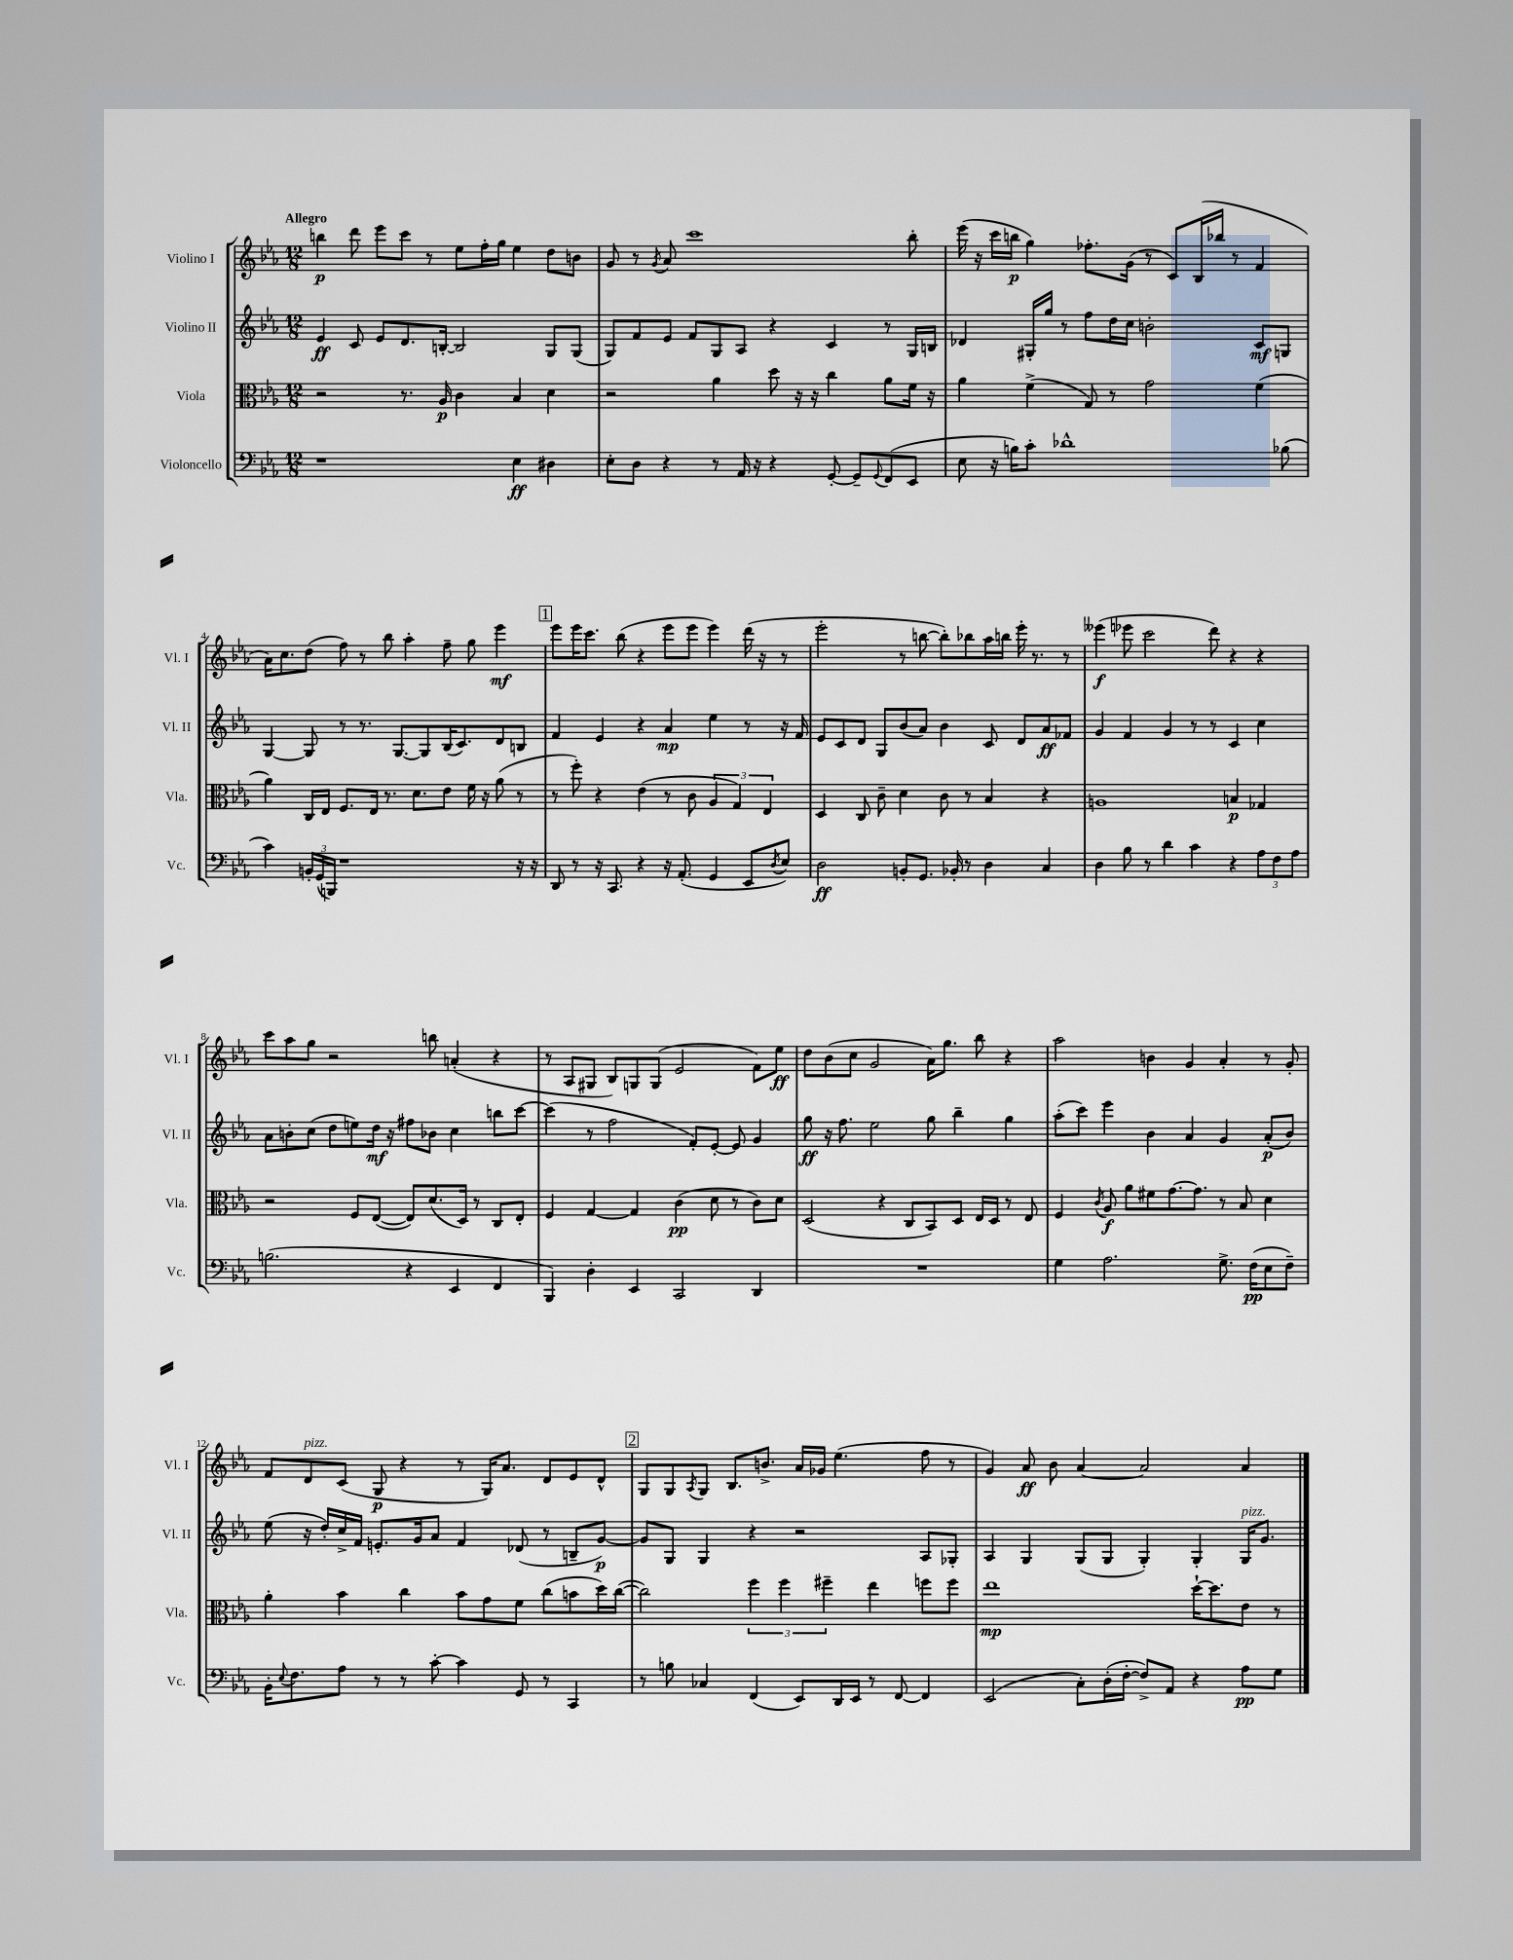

**kern	**dynam	**kern	**dynam	**kern	**dynam	**kern	**dynam
*part4	*part4	*part3	*part3	*part2	*part2	*part1	*part1
*staff4	*staff4	*staff3	*staff3	*staff2	*staff2	*staff1	*staff1
*I"Violoncello	*	*I"Viola	*	*I"Violino II	*	*I"Violino I	*
*I'Vc.	*	*I'Vla.	*	*I'Vl. II	*	*I'Vl. I	*
*clefF4	*	*clefC3	*	*clefG2	*	*clefG2	*
*k[b-e-a-]	*	*k[b-e-a-]	*	*k[b-e-a-]	*	*k[b-e-a-]	*
*M12/8	*	*M12/8	*	*M12/8	*	*M12/8	*
=1	=1	=1	=1	=1	=1	=1	=1
!	!	!	!	!	!	!LO:TX:a:B:t=Allegro	!
1r	.	2r	.	4e-/	ff	4bbn\	p
.	.	.	.	8c/	.	8ddd\	.
.	.	.	.	8e-/L	.	8eee-\L	.
.	.	8.r	.	8.d/	.	8ccc\J	.
.	.	.	.	.	.	8r	.
.	.	16A-/	p	[16Bn'/Jk	.	.	.
.	.	4c\	.	2B/]	.	8ee-\L	.
.	.	.	.	.	.	16ff'\L	.
.	.	.	.	.	.	16gg\JJ	.
4E-\	ff	4B-/	.	.	.	4ee-\	.
4D#X\	.	4d\	.	8G/L	.	8dd\L	.
.	.	.	.	(8G/J	.	8bn\J	.
=2	=2	=2	=2	=2	=2	=2	=2
8E-'\L	.	2r	.	8G/L)	.	8g/	.
8D\J	.	.	.	8f/	.	8r	.
.	.	.	.	.	.	8qg/	.
4r	.	.	.	8e-/J	.	8a-/	.
.	.	.	.	8f/L	.	1ccc	.
8r	.	4a-\	.	8G/	.	.	.
16AA-/	.	.	.	8A-/J	.	.	.
16r	.	.	.	.	.	.	.
4r	.	8dd\	.	4r	.	.	.
.	.	16r	.	.	.	.	.
.	.	16r	.	.	.	.	.
[8GG'/	.	4cc\	.	4c/	.	.	.
8GG~/L]	.	.	.	.	.	.	.
8qqGG/	.	.	.	.	.	.	.
(8FF/	.	8a-\L	.	8r	.	.	.
8EE-/J	.	16f\Jk	.	16G/LL	.	8bb-'\	.
.	.	16r	.	16Bn/JJ	.	.	.
=3	=3	=3	=3	=3	=3	=3	=3
8E-\	.	4a-\	.	4d-X/	.	(16eee-\	.
.	.	.	.	.	.	16r	.
16r	.	.	.	.	.	16ccc\LL	.
16Bn\KL)	.	.	.	.	.	16bbn\JJ	p
8c'\J	.	(4f^\	.	16G#X'/LL	.	4gg\)	.
.	.	.	.	16gg/JJ	.	.	.
1d-X^^	.	.	.	8r	.	.	.
.	.	8G/)	.	8ff\L	.	8.ff-X'\L	.
.	.	8r	.	16dd\L	.	.	.
.	.	.	.	16cc\JJ	.	(16g\Jk	.
.	.	2g\	.	2bn'\	.	8r	.
.	.	.	.	.	.	8c/L)	.
.	.	.	.	.	.	(16B-/L	.
.	.	.	.	.	.	16bb-X/JJ	.
.	.	.	.	.	.	8r	.
.	.	(4f\	.	8c/L	mf	4f/	.
(8B-X\	.	.	.	8Gn/J	.	.	.
!!LO:LB:g=z
=4	=4	=4	=4	=4	=4	=4	=4
4c\)	.	4a-\)	.	[4G/	.	16a-\KL)	.
.	.	.	.	.	.	8.cc\	.
24BBn'/LL	.	16C/LL	.	8G/]	.	(8dd\J	.
(24GG/	.	.	.	.	.	.	.
.	.	16E-/JJ	.	.	.	.	.
24BBBn/JJ)	.	.	.	.	.	.	.
1r	.	8.F/L	.	8r	.	8ff\)	.
.	.	.	.	8.r	.	8r	.
.	.	16E-/Jk	.	.	.	.	.
.	.	8.r	.	.	.	8bb-\	.
.	.	.	.	[8.G/L	.	.	.
.	.	.	.	.	.	4aa-'\	.
.	.	8.d\L	.	.	.	.	.
.	.	.	.	8G/]	.	.	.
.	.	8e-\J	.	(16B-/K	.	8ff~\	.
.	.	.	.	8.c/)	.	.	.
.	.	16f\	.	.	.	8gg\	.
.	.	16r	.	.	.	.	.
.	.	(8a-\	.	8d/	.	4eee-\	mf
16r	.	8r	.	8Bn/J	.	.	.
16r	.	.	.	.	.	.	.
!!LO:REH:place=s1:t=1
=5	=5	=5	=5	=5	=5	=5	=5
8DD/	.	8r	.	4f/	.	8eee-\L	.
8r	.	8ff'\)	.	.	.	16eee-\K	.
.	.	.	.	.	.	8.ccc\J	.
16r	.	4r	.	4e-/	.	.	.
8.CC/	.	.	.	.	.	.	.
.	.	.	.	.	.	(8bb-\	.
4r	.	(4e-\	.	4r	.	4r	.
16r	.	8r	.	4a-/	mp	8eee-\L	.
(8.AA-'/	.	.	.	.	.	.	.
.	.	8c\	.	.	.	8eee-\J	.
4GG/	.	6A-/	.	4ee-\	.	4eee-\)	.
.	.	6G/)	.	.	.	.	.
8EE-/L	.	.	.	8r	.	(16ddd\	.
.	.	.	.	.	.	16r	.
.	.	6E-/	.	.	.	.	.
8qD/	.	.	.	.	.	.	.
8E-/J)	.	.	.	16r	.	8r	.
.	.	.	.	16f/	.	.	.
=6	=6	=6	=6	=6	=6	=6	=6
2D\	ff	4D/	.	8e-/L	.	2eee-'\	.
.	.	.	.	8c/	.	.	.
.	.	8C/	.	8d/J	.	.	.
.	.	8c~\	.	8G/L	.	.	.
8BBn'/L	.	4d\	.	(8b-/	.	8r	.
8.GG/J	.	.	.	8a-/J)	.	[8bbn\	.
.	.	8c\	.	4b-\	.	8bb'\L])	.
16BB-X'/	.	.	.	.	.	.	.
8r	.	8r	.	.	.	8bb-X\	.
4D\	.	4B-/	.	8c/	.	16aa-\L	.
.	.	.	.	.	.	16bbn\JJ	.
.	.	.	.	8d/L	.	16eee-'\	.
.	.	.	.	.	.	8.r	.
4C/	.	4r	.	8a-/	ff	.	.
.	.	.	.	8f-X/J	.	8r	.
=7	=7	=7	=7	=7	=7	=7	=7
4D\	.	1An	.	4g/	.	(4eee--X\	f
8B-\	.	.	.	4f/	.	8eee-X\	.
8r	.	.	.	.	.	2ccc\	.
4d\	.	.	.	4g/	.	.	.
4c\	.	.	.	8r	.	.	.
.	.	.	.	8r	.	8ddd\)	.
4r	.	4Bn/	p	4c/	.	4r	.
12A-\L	.	4G-X/	.	4cc\	.	4r	.
12F\	.	.	.	.	.	.	.
12A-\J	.	.	.	.	.	.	.
!!LO:LB:g=z
=8	=8	=8	=8	=8	=8	=8	=8
(2.Bn\	.	2r	.	8a-\L	.	8ccc\L	.
.	.	.	.	8bn'\	.	8aa-\	.
.	.	.	.	(8cc\J	.	8gg\J	.
.	.	.	.	8dd\L	.	2r	.
.	.	8F/L	.	8een\)	.	.	.
.	.	([8E-/J	.	16dd\Jk	mf	.	.
.	.	.	.	16r	.	.	.
4r	.	8E-/L])	.	8ff#X\L	.	.	.
.	.	(8.d/	.	8b-X\J	.	8bbn\	.
4EE-/	.	.	.	4cc\	.	(4an'/	.
.	.	16D/Jk)	.	.	.	.	.
.	.	8r	.	.	.	.	.
4FF/	.	8C/L	.	8bbn\L	.	4r	.
.	.	8E-'/J	.	[8ccc\J	.	.	.
=9	=9	=9	=9	=9	=9	=9	=9
4BBB-/)	.	4F/	.	(4ccc\]	.	8r	.
.	.	.	.	.	.	8A-/L	.
4D'\	.	[4G/	.	8r	.	8G#X/J	.
.	.	.	.	2ff\	.	8B-/L)	.
4EE-/	.	4G/]	.	.	.	8Gn/	.
.	.	.	.	.	.	(8G/J	.
2CC/	.	(4c\	pp	.	.	2e-/	.
.	.	.	.	8f'/L)	.	.	.
.	.	8d\	.	[8e-'/J	.	.	.
.	.	8r	.	8e-/]	.	.	.
4DD/	.	8c\L)	.	4g/	.	8f\L)	.
.	.	8d\J	.	.	.	8ee-\J	ff
=10	=10	=10	=10	=10	=10	=10	=10
1.r	.	(2D/	.	8gg\	ff	8dd\L	.
.	.	.	.	16r	.	(8b-\	.
.	.	.	.	8.ff\	.	.	.
.	.	.	.	.	.	8cc\J	.
.	.	.	.	2ee-\	.	2g/	.
.	.	4r	.	.	.	.	.
.	.	8C/L	.	.	.	.	.
.	.	8BB-/)	.	8gg\	.	16a-\KL)	.
.	.	.	.	.	.	8.gg\J	.
.	.	8D/J	.	4bb-~\	.	.	.
.	.	16E-/LL	.	.	.	8bb-\	.
.	.	16D/JJ	.	.	.	.	.
.	.	8r	.	4gg\	.	4r	.
.	.	8E-/	.	.	.	.	.
=11	=11	=11	=11	=11	=11	=11	=11
4G\	.	4F/	.	(8aa-'\L	.	2aa-\	.
.	.	.	.	8ccc\J)	.	.	.
.	.	8qc/	.	.	.	.	.
2.A-\	.	8A-/	f	4eee-\	.	.	.
.	.	8a-\L	.	.	.	.	.
.	.	8f#X\	.	4b-\	.	4bn\	.
.	.	[8.g\	.	.	.	.	.
.	.	.	.	4a-/	.	4g/	.
.	.	8.g\J]	.	.	.	.	.
8.G^\	.	8r	.	4g/	.	4a-'/	.
.	.	8B-/	.	.	.	.	.
(16F\KL	pp	.	.	.	.	.	.
8E-\	.	4d\	.	(8a-'/L	p	8r	.
8F~\J)	.	.	.	8b-/J)	.	8g'/	.
!!LO:LB:g=z
=12	=12	=12	=12	=12	=12	=12	=12
16BB-'\KL	.	4a-'\	.	(8ee-\	.	8f/L	.
8qqE-/	.	.	.	.	.	.	.
8.F\	.	.	.	.	.	.	.
!	!	!	!	!	!	!LO:TX:a:i:t=pizz.	!
.	.	.	.	16r	.	8d/	.
.	.	.	.	16dd'/LL)	.	.	.
8A-\J	.	4b-\	.	16cc^/	.	(8c/J	.
.	.	.	.	16f/JJ	.	.	.
8r	.	.	.	8.en'/L	.	8G/	p
8r	.	4cc\	.	.	.	4r	.
.	.	.	.	16g/k	.	.	.
[8c'\	.	.	.	8a-/J	.	.	.
4c\]	.	8b-\L	.	4f/	.	8r	.
.	.	8g\	.	.	.	16G/KL)	.
.	.	.	.	.	.	8.a-/J	.
8GG/	.	8f\J	.	(8d-X/	.	.	.
8r	.	(8cc\L	.	8r	.	8d/L	.
4CC/	.	8bn\	.	8Bn~/L	.	8e-/	.
.	.	16dd\L)	.	[8g/J)	p	8d^^/J	.
.	.	([16cc\JJ	.	.	.	.	.
!!LO:REH:place=s1:t=2
=13	=13	=13	=13	=13	=13	=13	=13
8r	.	2cc\])	.	8g/L]	.	8G/L	.
8Bn\	.	.	.	8G/J	.	8G/	.
.	.	.	.	.	.	8qA-/	.
4C-X/	.	.	.	4G/	.	8G/J	.
.	.	.	.	.	.	8.B-/L	.
(4FF/	.	6ff\	.	4r	.	.	.
.	.	.	.	.	.	8.bn^/J	.
.	.	6ff\	.	.	.	.	.
8EE-/L)	.	.	.	2r	.	16a-/LL	.
.	.	.	.	.	.	16g-X/JJ	.
.	.	6ff#X~\	.	.	.	.	.
16DD/L	.	.	.	.	.	(4.ee-\	.
16EE-/JJ	.	.	.	.	.	.	.
8r	.	4ee-\	.	.	.	.	.
[8FF/	.	.	.	.	.	.	.
4FF/]	.	8ffn\L	.	8A-/L	.	8ff\	.
.	.	8ff\J	.	8G-X'/J	.	8r	.
=14	=14	=14	=14	=14	=14	=14	=14
(2EE-/	.	1ee-	mp	4A-/	.	4g/)	.
.	.	.	.	4G/	.	8a-/	ff
.	.	.	.	.	.	8b-\	.
8C'\L)	.	.	.	(8G/L	.	[4a-/	.
(16D'\L	.	.	.	8G/J	.	.	.
[16F'\JJ	.	.	.	.	.	.	.
8F^/L])	.	.	.	4G'/)	.	2a-/]	.
8AA-/J	.	.	.	.	.	.	.
4r	.	[16dd`\KL	.	4G'/	.	.	.
.	.	8.dd\]	.	.	.	.	.
!	!	!	!	!LO:TX:a:i:t=pizz.	!	!	!
8A-\L	pp	8e-\J	.	16G/KL	.	4a-/	.
.	.	.	.	8.g/J	.	.	.
8G\J	.	8r	.	.	.	.	.
==	==	==	==	==	==	==	==
*-	*-	*-	*-	*-	*-	*-	*-
